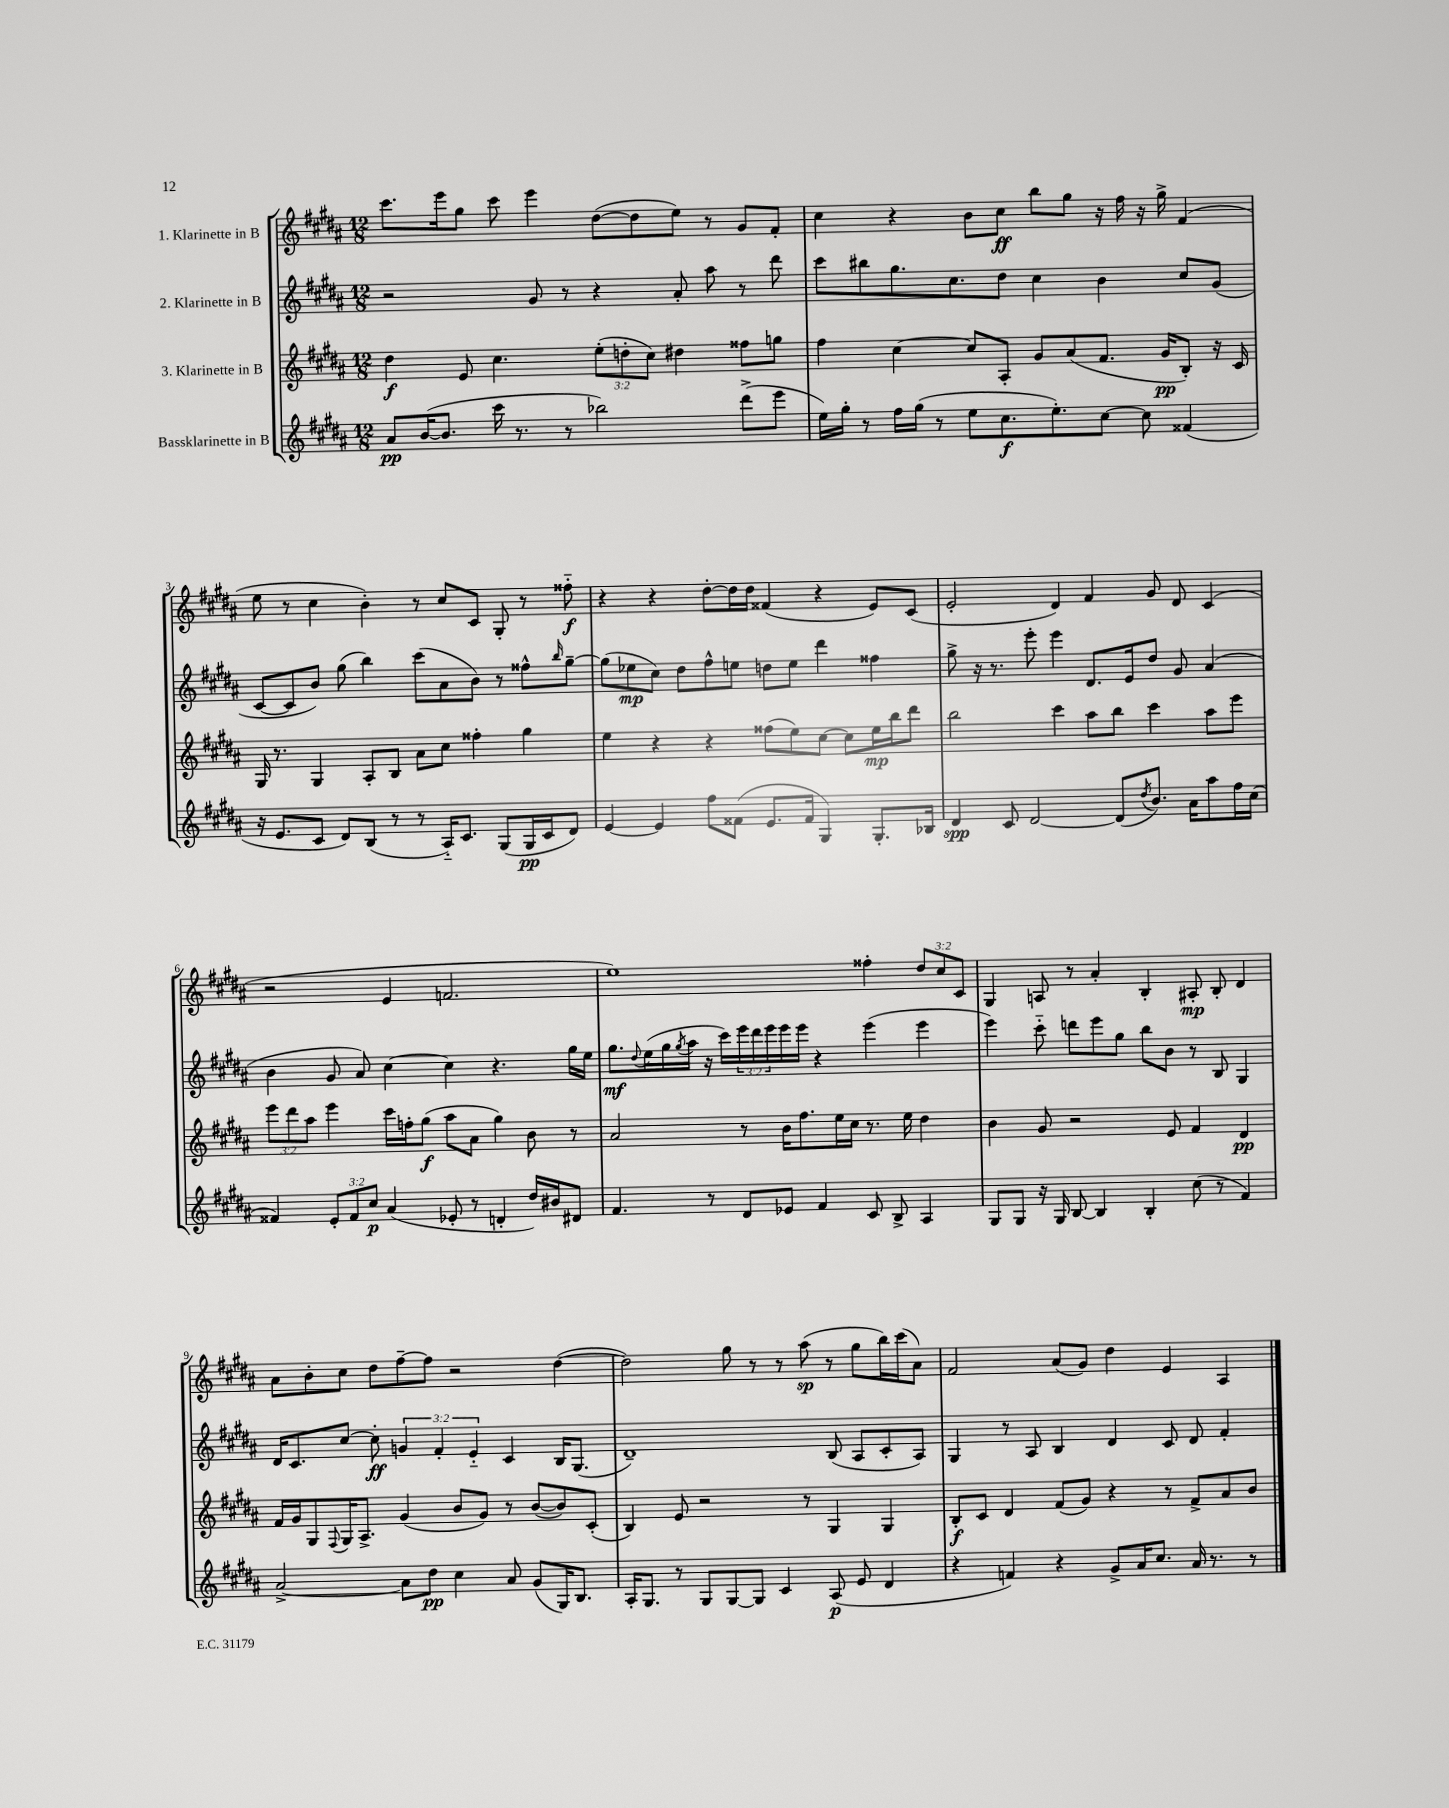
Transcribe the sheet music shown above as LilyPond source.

<<
\new StaffGroup <<
\new Staff = "s0" \with { instrumentName = "1. Klarinette in B" } {
    \clef treble \key b \major \numericTimeSignature \time 12/8 \override Staff.TupletNumber.text = #tuplet-number::calc-fraction-text
    cis'''8. e'''16 gis''8 cis'''8 e'''4 dis''8~( dis''8 e''8) r8 gis'8 fis'8-. |
    cis''4 r4 b'8 cis''8\ff b''8 gis''8 r16 fis''16 r16 gis''16-> fis'4( |
    e''8 r8 cis''4 b'4-.) r8 cis''8 cis'8 gis8-. r8 fisis''8-_\f |
    r4 r4 dis''8~-. dis''16 dis''16 fisis'4( r4 e'8) cis'8( |
    e'2-. dis'4) fis'4 gis'8 dis'8 cis'4( |
    r2 e'4 f'2. |
    e''1) fisis''4-. \tuplet 3/2 { dis''8 cis''8 cis'8 } |
    gis4 a8 r8 ais'4-. b4-. ais8-.\mp b8-. dis'4 |
    ais'8 b'8-. cis''8 dis''8 fis''8~-- fis''8 r2 dis''4~( |
    dis''2) gis''8 r8 r8 ais''8\sp( r8 gis''8 b''16) cis'''16( ais'8) |
    fis'2 ais'8( gis'8) dis''4 e'4 ais4 \bar "|." |
}
\new Staff = "s1" \with { instrumentName = "2. Klarinette in B" } {
    \clef treble \key b \major \numericTimeSignature \time 12/8 \override Staff.TupletNumber.text = #tuplet-number::calc-fraction-text
    r2 gis'8 r8 r4 ais'8-. ais''8 r8 dis'''8 |
    cis'''8 bis''8 gis''8. cis''8. dis''8 cis''4 b'4 cis''8 gis'8( |
    cis'8~ cis'8 b'8) gis''8( b''4) cis'''8( ais'8 b'8) r8 fisis''8-^ \grace { b''16 } gis''8~-- |
    gis''8( ees''8\mp cis''8) dis''8 fis''8-^ e''8 d''8 e''8 dis'''4 fisis''4 |
    gis''8-> r16 r8. e'''8-. e'''4 dis'8. e'16 dis''8 gis'8 ais'4( |
    b'4 gis'8 ais'8) cis''4~ cis''4 r4. gis''16 e''16 |
    gis''8.\mf \appoggiatura { dis''8 } e''16( gis''16 \acciaccatura { gis''8 } ais''16 r16 cis'''16) \tuplet 3/2 { e'''16 dis'''16 e'''16 } e'''16 e'''16 r4 e'''4( e'''4 |
    e'''4) cis'''8-_ d'''8 e'''8 gis''8 b''8 b'8 r8 b8 gis4 |
    dis'16 cis'8. cis''8~ cis''8-.\ff \tuplet 3/2 { g'4 fis'4-. e'4-_ } cis'4 b16 gis8.( |
    dis'1--) b8( ais8 cis'8-. ais8) |
    gis4 r8 ais8 b4 dis'4 cis'8 dis'8 fis'4-. \bar "|." |
}
\new Staff = "s2" \with { instrumentName = "3. Klarinette in B" } {
    \clef treble \key b \major \numericTimeSignature \time 12/8 \override Staff.TupletNumber.text = #tuplet-number::calc-fraction-text
    dis''4\f e'8 cis''4. \tuplet 3/2 { e''8-.( d''8-. cis''8) } dis''4 fisis''8 g''8 |
    fis''4 cis''4~ cis''8 ais8-. gis'8 ais'8( fis'8. gis'16\pp b8-.) r16 cis'16 |
    gis16 r8. gis4 ais8-. b8 ais'8 cis''8 fisis''4-. gis''4 |
    e''4 r4 r4 fisis''8( e''8) cis''8~ cis''8 e''16\mp b''16 dis'''8 |
    b''2 cis'''4 ais''8 b''8 cis'''4 ais''8 e'''8 |
    \tuplet 3/2 { e'''8 dis'''8 ais''8 } e'''4 cis'''16 f''16-. gis''8\f( ais''8 ais'8 gis''4) b'8 r8 |
    ais'2 r8 b'16 fis''8. e''16 cis''16 r8. e''16 dis''4 |
    b'4 gis'8 r2 e'8 fis'4 dis'4\pp |
    fis'16 gis'16 gis8 \appoggiatura { fis8 } gis16 ais8.-> gis'4( b'8 gis'8) r8 b'8~( b'8) cis'8-.( |
    b4) e'8 r2 r8 gis4 gis4 |
    b8-.\f cis'8 dis'4 fis'8( gis'8) r4 r8 fis'8-> ais'8 b'8 \bar "|." |
}
\new Staff = "s3" \with { instrumentName = "Bassklarinette in B" } {
    \clef treble \key b \major \numericTimeSignature \time 12/8 \override Staff.TupletNumber.text = #tuplet-number::calc-fraction-text
    ais'8\pp b'16~( b'8. cis'''16 r8. r8 bes''2) dis'''8->( e'''8 |
    e''16) gis''16-. r8 fis''16 gis''16( r8 e''8 cis''8.\f e''8.-.) cis''8~ cis''8 fisis'4( |
    r16 e'8. cis'8 dis'8) b8( r8 r8 ais16-_) cis'8. gis8( gis16\pp cis'16 dis'8) |
    e'4~ e'4 fis''8 fisis'8( e'8. fisis'16 gis4) gis8.-. bes16 |
    dis'4\spp cis'8 dis'2~ dis'8( \acciaccatura { dis''8 } b'8.) ais'16 ais''8 fis''16 cis''16( |
    fisis'4) \tuplet 3/2 { e'8-. fisis'8 cis''8\p } ais'4( ees'8-. r8 d'4-. dis''16) bis'16 dis'8 |
    fis'4. r8 dis'8 ees'8 fis'4 cis'8 b8-> ais4 |
    gis8 gis8 r16 gis16 b8~ b4 b4-. cis''8( r8 fis'4) |
    ais'2~-> ais'8 dis''8\pp cis''4 ais'8 gis'8( gis16) b8. |
    ais16-. gis8. r8 gis8 gis8~ gis8 cis'4 ais8\p( e'8 dis'4 |
    r4 f'4) r4 gis'8-> ais'16 cis''8. ais'16 r8. r8 \bar "|." |
}
>>
>>
